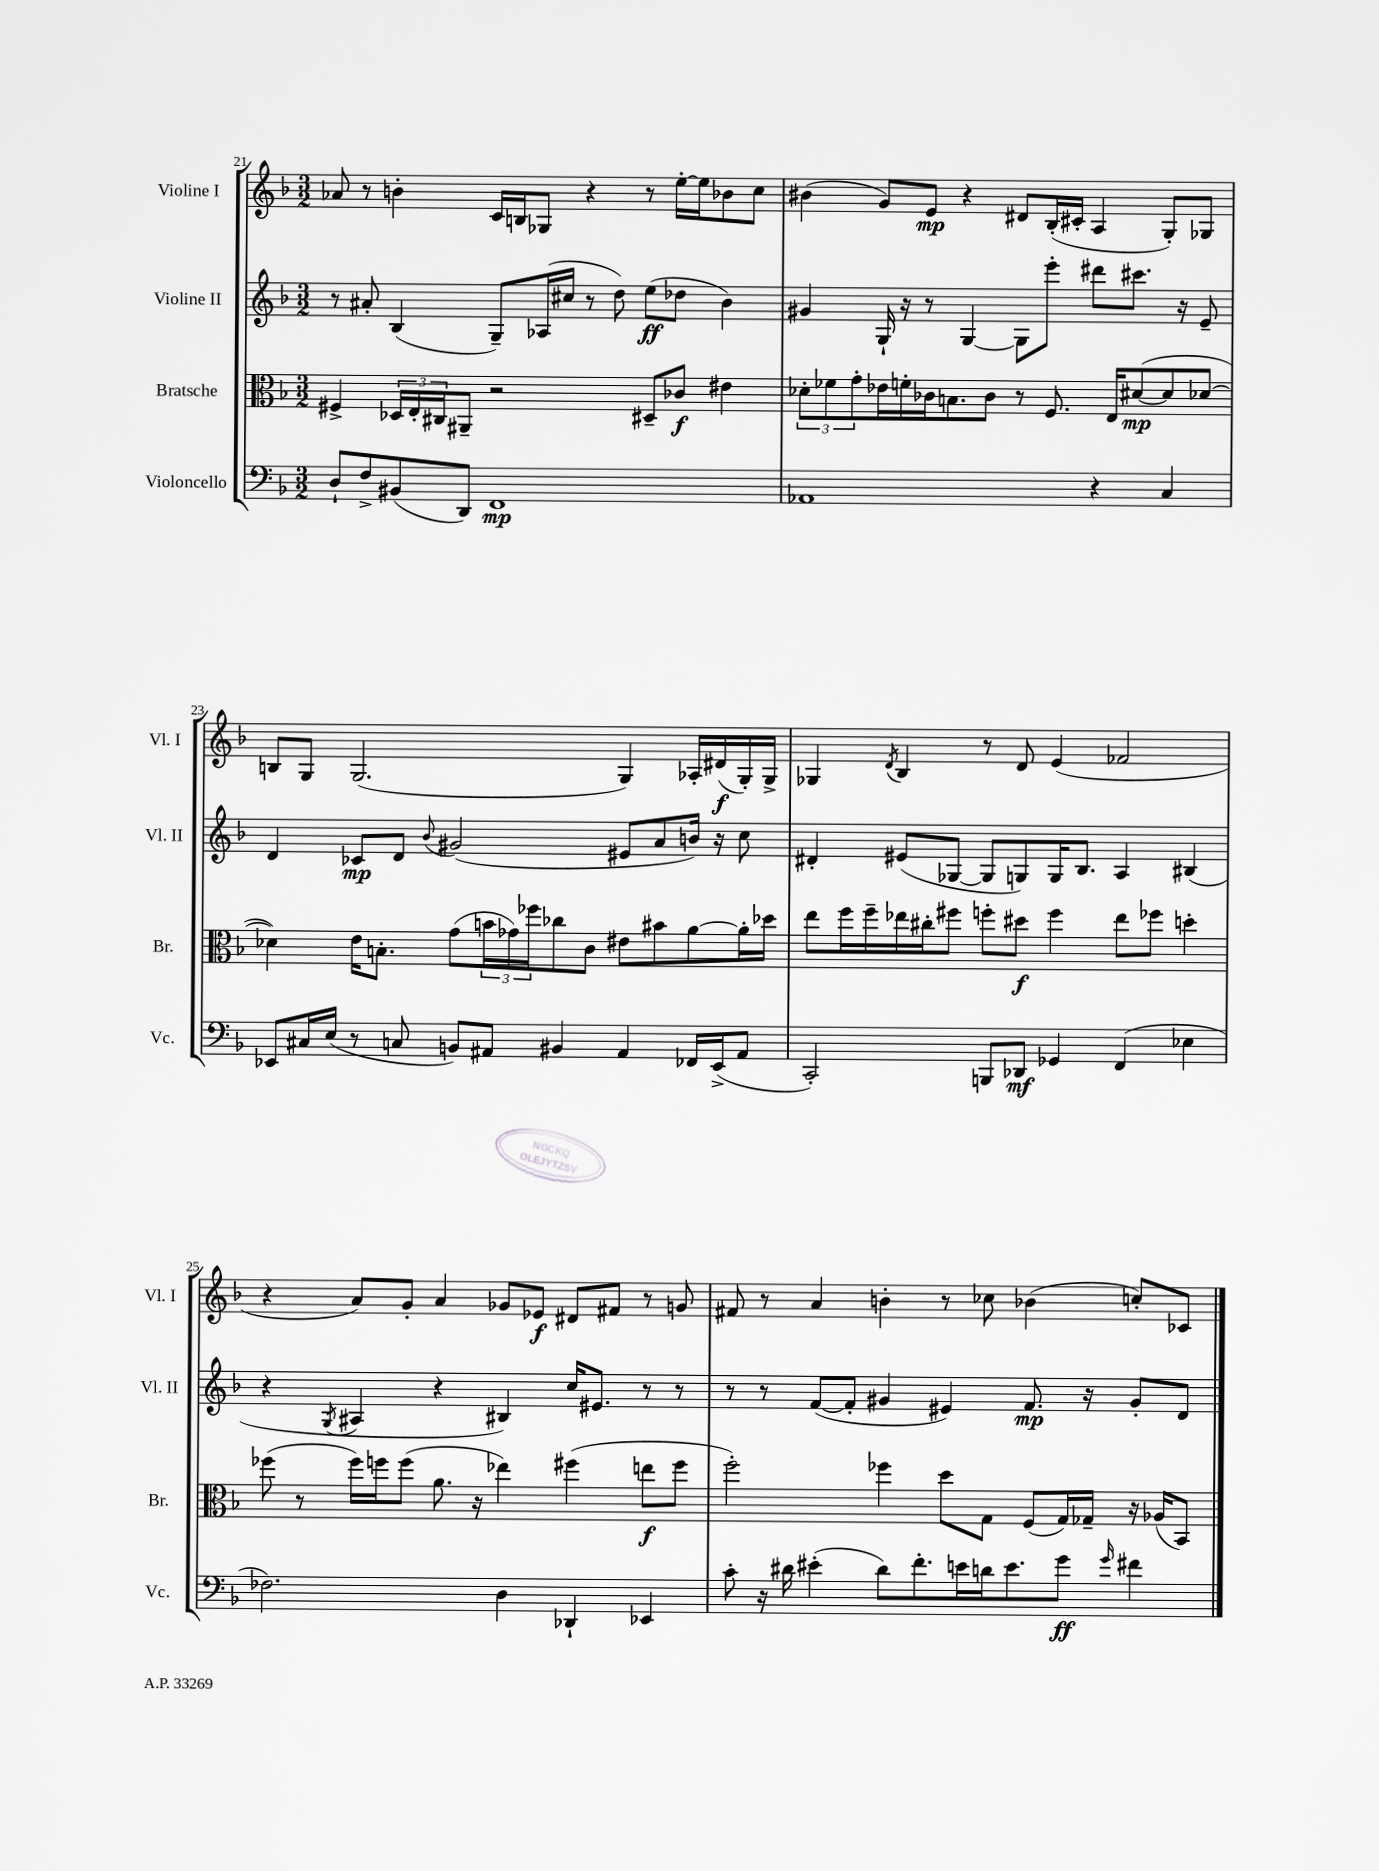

**kern	**kern	**kern	**kern
*staff4	*staff3	*staff2	*staff1
*clefF4	*clefC3	*clefG2	*clefG2
*k[b-]	*k[b-]	*k[b-]	*k[b-]
*M3/2	*M3/2	*M3/2	*M3/2
8D`/L	4F#^/	8r	8a-/
8F^/	.	8a#'/	8r
(8BB#/	24D-/LL	(4B-/	4b'\
.	24E'/	.	.
.	24C#/J	.	.
8DD/J)	8AA#~/J	.	.
1FF	2r	8G~/L)	16c/LL
.	.	.	16B/J
.	.	(16A-/L	8G-/J
.	.	16cc#/JJ	.
.	.	8r	4r
.	.	8dd\)	.
.	8D#~/L	(8ee\L	8r
.	8c-/J	8dd-\J	[16ee'\LL
.	.	.	16ee\]J
.	4e#\	4b-\)	8b-\
.	.	.	8cc\J
=	=	=	=
1AA-	12d-'\L	4g#/	(4b#\
.	12f-\	.	.
.	12g'\	.	.
.	16e-\L	16G`/	8g/L)
.	16f'\	16r	.
.	16c-\J	8r	8e/J
.	8.B\	.	.
.	.	[4G/	4r
.	8c-\J	.	.
.	8r	8G\]L	8d#/L
.	8.F/	8eee'\J	(16B-'/L
.	.	.	16c#'/JJ
4r	.	8ddd#\L	4A/
.	16E/LK	.	.
.	([8d#/	8.ccc#\J	.
4C/	8d#/]	.	8G'/L)
.	.	16r	.
.	[8d-/J	8e~/	8G-/J
=	=	=	=
8EE-/L	4d-\])	4d/	8B/L
16C#/L	.	.	8G/J
(16E/JJ	.	.	.
8r	16e\LK	8c-/L	(2.G/
.	8.B'\J	.	.
8C/	.	8d/J	.
.	.	8qqb-/	.
8BB/L)	(8g\L	(2g#/	.
8AA#/J	24b\L	.	.
.	24g-\)	.	.
.	24ff-\J	.	.
4BB#/	8cc-\	.	.
.	8c\J	.	.
4AA#/	8e#\L	8e#/L	4G/)
.	8b#\	8a/	.
16FF-/LL	[8a\	16b/Jk)	16A-'/LL
(16EE-^/J	.	16r	(16d#/
8AA#/J	16a'\]L	8cc\	16G'/)
.	16dd-\JJ	.	16G^/JJ
=	=	=	=
2CC'/)	8ee\L	4d#'/	4G-/
.	16ff\L	.	.
.	16ff~\	.	.
.	.	.	8qd/
.	16ee-\	(8e#/L	4B-/
.	16cc#'\J	.	.
.	8ff#\J	[8G-/J	.
8BBB/L	8ff'\L	8G-/]L	8r
8DD-/J	8dd#\J	8G/)	8d/
4GG-/	4ff\	16G/K	(4e/
.	.	8.B-/J	.
(4FF/	8ee-\L	4A/	2f-/
.	8ff-\J	.	.
4E-\	4dd'\	(4B#/	.
=	=	=	=
2.F-\)	(8ff-\	4r	4r
.	8r	.	.
.	.	8qG/	.
.	16ff-\LL)	4A#/	8a/L)
.	16ff\J	.	.
.	(8ff\J	.	8g'/J
.	8.a\	4r	4a/
.	16r	.	.
4D\	4ee-\)	4B#/)	8g-/L
.	.	.	8e-/J
4DD-`/	(4ff#\	16cc/LK	8d#/L
.	.	8.e#/J	.
.	.	.	8f#/J
4EE-/	8ee\L	8r	8r
.	8ff#\J	8r	8g/
=	=	=	=
8c'\	2ff'\)	8r	8f#/
16r	.	8r	8r
16d#\	.	.	.
(4e#'\	.	([8f/L	4a/
.	.	8f'/]J	.
8d#\L)	4ff-\	4g#/	4b'\
8.f'\	.	.	.
.	8dd\L	4e#/)	8r
16e\L	.	.	.
16d\J	8G\J	.	8cc-\
8.e\	.	.	.
.	(8F/L	8.f/	(4b-\
8g\J	16G/L)	.	.
.	16G-~/JJ	16r	.
16qqg/	.	.	.
4f#\	16r	8g#'/L	8cc'/L)
.	(16A-/LK	.	.
.	8BB-/J)	8d/J	8c-/J
==	==	==	==
*-	*-	*-	*-
